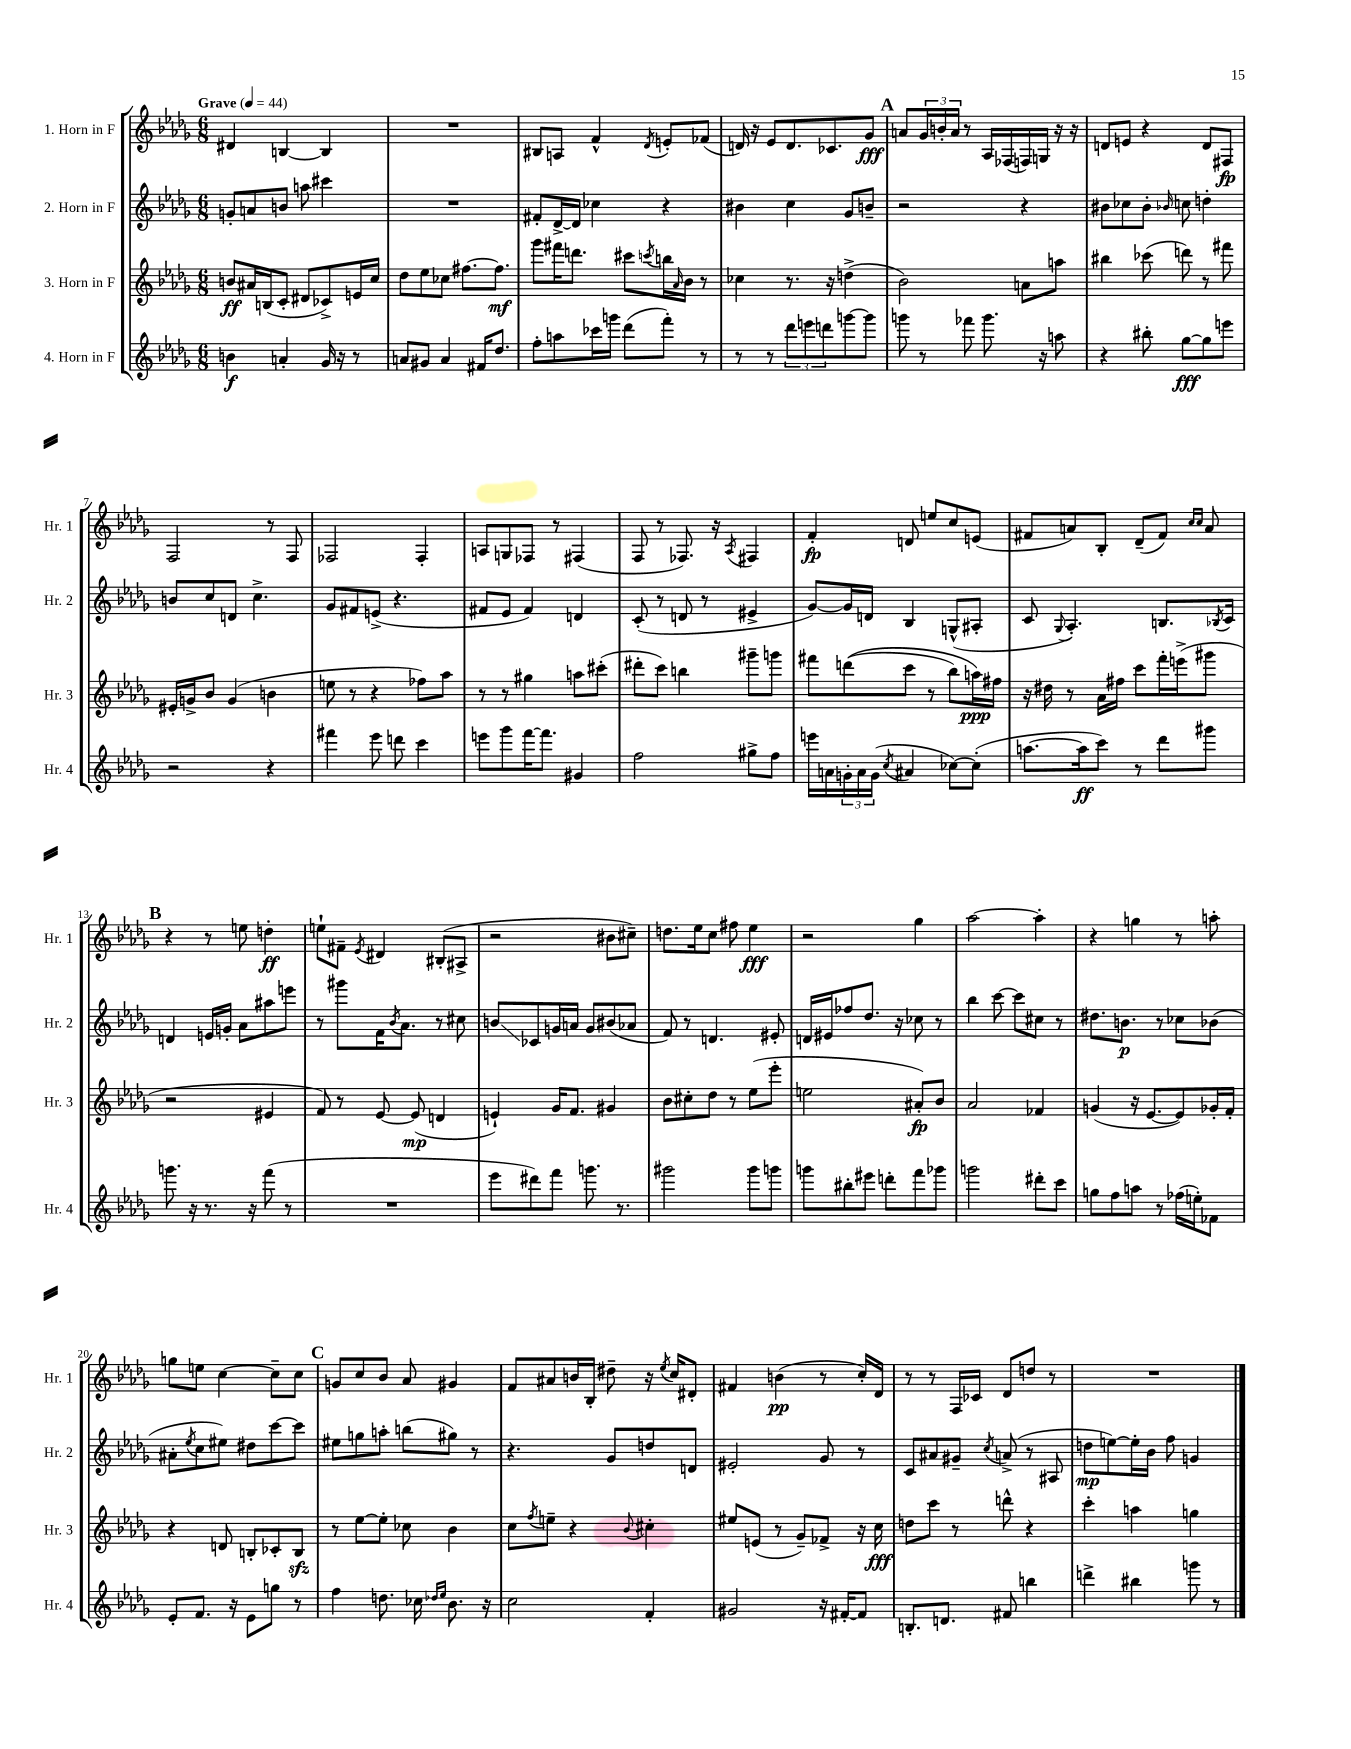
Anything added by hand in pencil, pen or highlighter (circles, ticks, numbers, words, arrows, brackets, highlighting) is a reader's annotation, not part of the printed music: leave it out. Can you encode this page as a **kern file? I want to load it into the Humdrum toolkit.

**kern	**kern	**kern	**kern
*staff4	*staff3	*staff2	*staff1
*clefG2	*clefG2	*clefG2	*clefG2
*k[b-e-a-d-g-]	*k[b-e-a-d-g-]	*k[b-e-a-d-g-]	*k[b-e-a-d-g-]
*M6/8	*M6/8	*M6/8	*M6/8
*MM44	*MM44	*MM44	*MM44
4b\	8b/L	8g'/L	4d#/
.	16a#/L	8a/	.
.	(16B/J	.	.
4a'/	8c'/J	8b/J	[4B/
.	8d#/L	8aa\	.
16g-/	8c-^/)	4ccc#\	4B/]
16r	.	.	.
8r	16e/L	.	.
.	16cc/JJ	.	.
=	=	=	=
8a/L	8dd-\L	2.r	2.r
8g#/J	8ee-\	.	.
4a/	8cc-\J	.	.
.	[8.ff#\L	.	.
16f#/LK	.	.	.
8.dd-/J	8.ff#\]J	.	.
=	=	=	=
8ff'\L	8ggg-\L	8f#'/L	8B#/L
8aa\	16fff#\K	[16d-^/L	8A/J
.	8.ddd\J	16d-/]JJ	.
16ccc-\L	.	4cc-\	4f^^/
16ggg\JJ	.	.	.
(8ddd-\L	8ccc#\L	.	.
.	8qccc/	.	8qd-/
8fff'\J)	16bb\L	4r	8e'/L
.	16qqa-/	.	.
.	16b-\JJ	.	.
8r	8r	.	(8f-/J
=	=	=	=
8r	4cc-\	4b#\	16d/)
.	.	.	16r
8r	.	.	8e-/L
12ddd-\L	8.r	4cc\	8.d/
12eee\	.	.	.
12ddd\	.	.	.
.	16r	.	8.c-/
[8ggg\	(4dd^\	8g-/L	.
8ggg\]J	.	8b~/J	8g-/J
=	=	=	=
8ggg\	2b-\)	2r	8a/L
8r	.	.	24g-/L
.	.	.	24b'/
.	.	.	24a/JJ
8fff-\	.	.	8r
8.ggg\	.	.	16A-/LL
.	.	.	(16F-/
.	8a\L	4r	16F/)
16r	.	.	16G/JJ
8aa\	8aa\J	.	16r
.	.	.	16r
=	=	=	=
4r	4bb#\	8b#\L	8d/L
.	.	8cc-\	8e/J
8bb#'\	(8ccc-\	8b#'\J	4r
.	.	16qqb-/	.
[8gg-\L	8ddd\)	8cc\	.
8gg-\]	8r	4dd'\	8d/L
8eee\J	8fff#\	.	8F#/J
=	=	=	=
2r	16e#'/LL	8b/L	2F/
.	16g^/J	.	.
.	8b-/J	8cc/	.
.	(4g/	8d/J	.
.	.	4.cc^\	.
4r	4b\	.	8r
.	.	.	8F/
=	=	=	=
4fff#\	8ee\	8g-/L	2F-/
.	8r	8f#/	.
8eee-\	4r	(8e^/J	.
8ddd\	.	4.r	.
4ccc\	8ff-\L)	.	4F-'/
.	8aa-\J	.	.
=	=	=	=
8eee\L	8r	8f#/L	8A/L
8ggg-\	8r	8e-/J	8G/
[16fff\K	4gg#\	4f#/)	8F-/J
8.fff\]J	.	.	.
.	.	.	8r
4g#/	8aa\L	4d/	(4F#/
.	(8ccc#'\J	.	.
=	=	=	=
2ff\	8ddd#'\L	(8c'/	8F/
.	8ccc\J)	8r	8r
.	4bb\	8d/	8.F-/)
.	.	8r	.
.	.	.	16r
.	.	.	8qA-/
8gg#^\L	8ggg#~\L	4e#^/	4F#/
8ff\J	8ggg\J	.	.
=	=	=	=
16eee\LL	8fff#\L	[8g-/L)	4f'/
16a\	.	.	.
24g'\	&((8ddd\	16g-/]L	.
24a\	.	.	.
.	.	16d/JJ	.
(24g\JJ	.	.	.
8qcc/	.	.	.
4a#/	8ccc\J	4B-/	8d/
.	8r	.	8ee/L
[8cc-\L)	8bb-\L)	(8G^^/L	8cc/
(8cc-'\]J	16aa\L&)	8A#'/J	(8e/J
.	16ff#\JJ	.	.
=	=	=	=
[8.aa\L	16r	8c/	8f#/L
.	16dd#\	.	.
.	.	8qqG-/	.
.	8r	4.A-'/)	8a/)
16aa\]k	.	.	.
8ccc\J)	16a-\LL	.	8B-'/J
.	16ff#\JJ	.	.
8r	8ccc\L	.	(8d-~/L
8ddd-\L	16fff'\L	8.B/L	8f#/J)
.	(16eee^\J	.	.
.	.	.	16qqcc/LL
.	.	.	16qqcc/JJ
8ggg#\J	8ggg#\J	.	8a/
.	.	8qB-/	.
.	.	16c/Jk	.
=	=	=	=
8.ggg\	2r	4d/	4r
16r	.	.	.
8.r	.	16e/LL	8r
.	.	16g'/JJ	.
.	.	8a-\L	8ee\
16r	.	.	.
(8fff\	4e#/	8aa#\	4dd'\
8r	.	8eee\J	.
=	=	=	=
2.r	8f/)	8r	8ee`\L
.	8r	8ggg#\L	8f#~\J
.	.	.	8qe-/
.	[8e-/	16f\K	4d#/
.	.	8qb-/	.
.	.	8.a-\J	.
.	(8e-/]	.	.
.	4d/	8r	(8B#'/L
.	.	8cc#\	8A#^/J
=	=	=	=
8eee-\L	4e`/)	8b/L	2r
8ddd#\)	.	8c-/	.
8fff\J	16g-/LK	16g/L	.
.	8.f/J	16a/JJ	.
8.ggg\	.	8g/L	.
.	4g#/	(8b#/	8b#\L
8.r	.	.	.
.	.	8a-/J	8cc#~\J)
=	=	=	=
2ggg#\	8b-\L	8f/)	8.dd\L
.	8cc#'\	8r	.
.	.	.	16ee-\k
.	8dd-\J	4.d/	8cc\J
.	8r	.	8ff#\
8ggg#\L	(8ee-\L	.	4ee-\
8ggg\J	8eee-'\J	8e#'/	.
=	=	=	=
8ggg\L	2ee\	16d/LL	2r
.	.	16e#/J	.
8bb#'\	.	8ff-/	.
8eee#\J	.	8.dd-/J	.
8ddd'\L	.	.	.
.	.	16r	.
8fff\	8a#'/L)	8cc-\	4gg-\
8ggg-\J	8b-/J	8r	.
=	=	=	=
2ggg\	2a-/	4bb-\	[2aa-\
.	.	[8ccc\	.
.	.	8ccc\]L	.
8ddd#'\L	4f-/	8cc#\J	4aa-'\]
8ccc\J	.	8r	.
=	=	=	=
8gg\L	(4g/	8.dd#\L	4r
8ff\	.	.	.
.	.	8.b\J	.
8aa\J	16r	.	4gg\
.	[8.e-/L	.	.
8r	.	8r	.
(16ff-\LL	8e-/])	8cc-\L	8r
16ee'\J)	.	.	.
8f-\J	16g-'/L	(8b-\J	8aa'\
.	16f'/JJ	.	.
=	=	=	=
8e-'/L	4r	8a#'\L	8gg\L
.	.	8qee-/	.
8.f/J	.	8cc\	8ee\J
.	8d/	8ee#\J)	[4cc\
16r	.	.	.
8e-\L	8B'/L	8dd#\L	.
8gg\J	8c-'/	[8ccc\	8cc~\]L
8r	8B/J	8ccc\]J	8cc\J
=	=	=	=
4ff\	8r	8ee#\L	8g/L
.	[8ee-\L	8gg\	8cc/
8.dd\	8ee-'\]J	8aa'\J	8b-/J
.	8cc-\	(8bb\L	8a-/
16cc-\	.	.	.
16qqdd-/LL	.	.	.
16qqee-/JJ	.	.	.
8.b-\	4b-\	8gg#\J)	4g#/
.	.	8r	.
16r	.	.	.
=	=	=	=
2cc\	8cc\L	4.r	8f/L
.	8qff/	.	.
.	8ee~\J	.	8a#/
.	4r	.	16b/L
.	.	.	16B-'/JJ
.	.	8g-/L	8dd#~\
.	8qqb-/	.	.
4f'/	4cc#'\	8dd/	16r
.	.	.	8qee-/
.	.	.	16cc/LK
.	.	8d/J	8d#'/J
=	=	=	=
2g#/	8ee#/L	2e#'/	4f#/
.	(8e/J	.	.
.	8r	.	(4b\
.	8g-~/L)	.	.
16r	8f-^/J	8g-/	8r
[16f#'/LK	.	.	.
8f#/]J	16r	8r	16cc'/LL)
.	16cc\	.	16d-/JJ
=	=	=	=
8.B'/L	8dd\L	8c/L	8r
.	8ccc\J	8a#/	8r
8.d/J	.	.	.
.	8r	8g#~/J	16F/LL
.	.	.	16c-/JJ
.	.	8qcc/	.
8f#/	8ddd^^\	(8a^/	8d-/L
4bb\	4r	8r	8dd/J
.	.	8A#/	8r
=	=	=	=
4ddd^\	4ccc'\	8dd\L	2.r
.	.	[8ee\)	.
4bb#\	4aa\	16ee'\]L	.
.	.	16b-\JJ	.
.	.	8ff\	.
8ggg\	4gg\	4g/	.
8r	.	.	.
==	==	==	==
*-	*-	*-	*-
